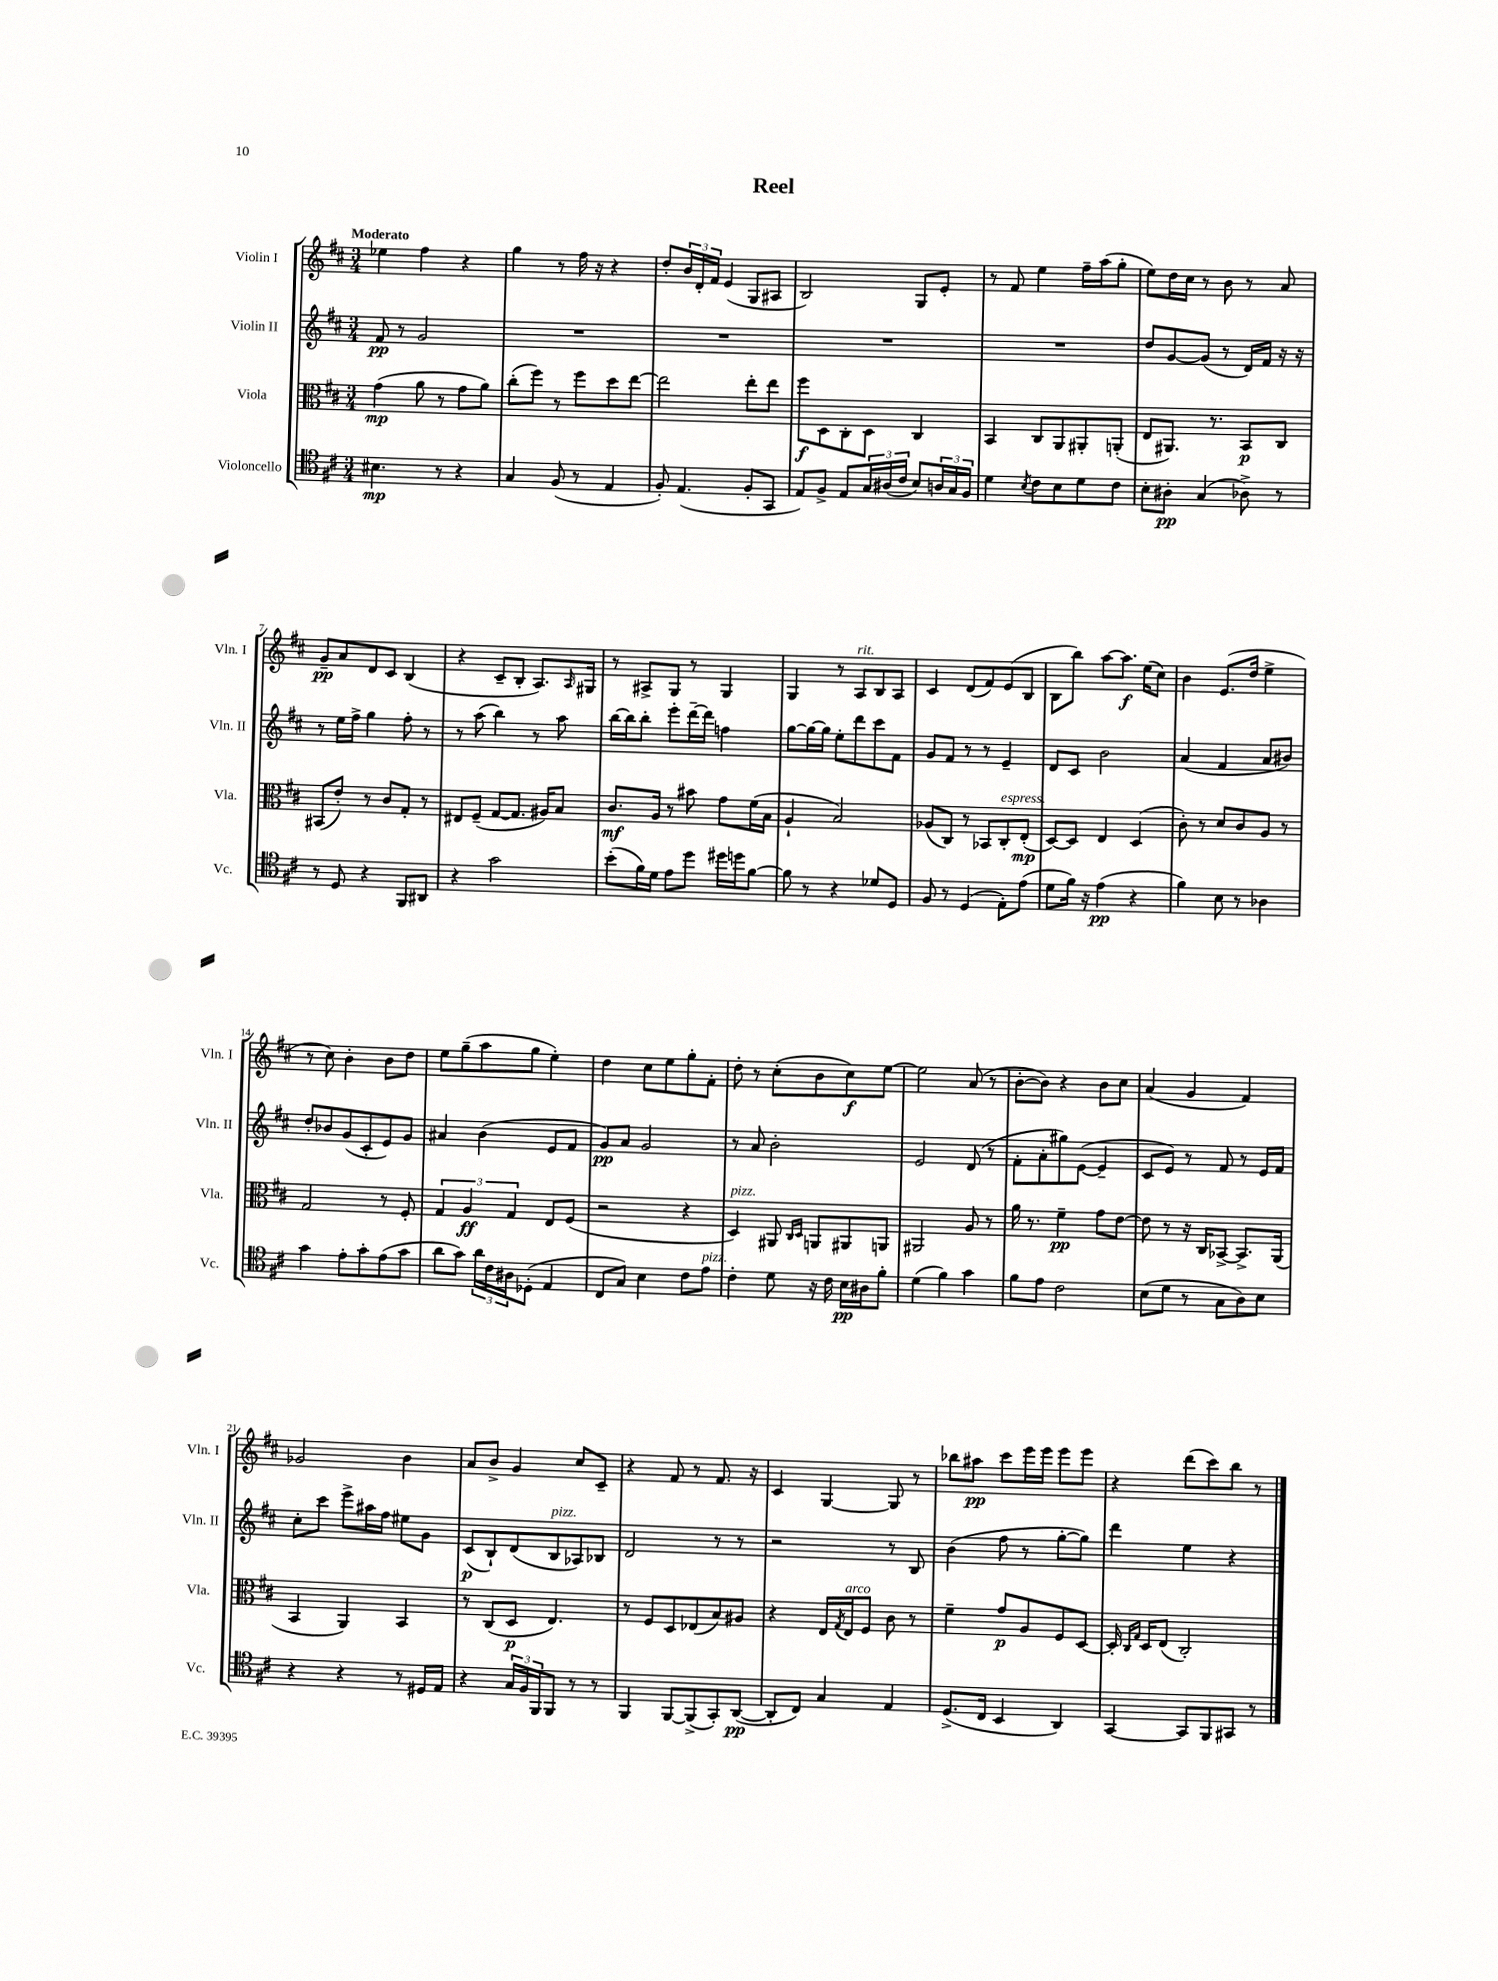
\header { title = "Reel" }
<<
\new StaffGroup <<
\new Staff = "s0" \with { instrumentName = "Violin I" shortInstrumentName = "Vln. I" } {
    \clef treble \key d \major \numericTimeSignature \time 3/4 \tempo "Moderato"
    ees''4 fis''4 r4 |
    g''4 r8 fis''16 r16 r4 |
    d''8-. \tuplet 3/2 { b'16 d'16-. fis'16 } e'4( g8 ais8 |
    b2) g8 e'8-. |
    r8 fis'8 e''4 fis''16-- a''16( g''8-. |
    e''8) d''16 cis''16 r8 b'8 r8 a'8 |
    g'8--\pp a'8 d'8 cis'8 b4( |
    r4 cis'8-- b8-. a8.) \grace { a16 } gis16 |
    r8 ais8-> g8 r8 g4 |
    g4 r8 a8^\markup { \italic "rit." } b8 a8 |
    cis'4 d'8( fis'8) e'8( b8 |
    b8 b''8) a''8~ a''8.\f e''16( cis''8) |
    b'4 e'8.( d''16 e''4-> |
    r8 cis''8) b'4-. b'8 d''8 |
    e''8 g''8--( a''8 g''8 e''4-.) |
    d''4 cis''8 e''8 g''8-. fis'8-. |
    d''8-. r8 cis''8-.( b'8 cis''8\f) e''8~ |
    e''2 a'8( r8 |
    b'8~-. b'8) r4 b'8 cis''8 |
    a'4( g'4 fis'4) |
    ges'2 b'4 |
    a'8 b'8-> g'4 cis''8 cis'8-- |
    r4 fis'8 r8 fis'8. r16 |
    cis'4 g4~ g8 r8 |
    bes''8 ais''8\pp cis'''8 e'''16 e'''16 e'''8 e'''8 |
    r4 d'''8( cis'''8) b''8 r8 \bar "|." |
}
\new Staff = "s1" \with { instrumentName = "Violin II" shortInstrumentName = "Vln. II" } {
    \clef treble \key d \major \numericTimeSignature \time 3/4
    fis'8\pp r8 g'2 |
    R2. |
    R2. |
    R2. |
    R2. |
    d''8 g'8~ g'8( r8 d'16) fis'16 r16 r16 |
    r8 e''16 fis''16-> g''4 fis''8-. r8 |
    r8 a''8( b''4) r8 a''8 |
    b''16~ b''16 b''8-. e'''8-. d'''16~-- d'''16 f''4 |
    g''8~ g''16~ g''16 e''8-. d'''8 cis'''8 fis'8 |
    g'8 fis'8 r8 r8 e'4-- |
    d'8 cis'8 b'2 |
    a'4( fis'4 a'8 bis'8) |
    d''8-. bes'8 g'8( cis'8-. e'8) g'8 |
    ais'4 b'4( e'8 fis'8 |
    g'8\pp) a'8 g'2 |
    r8 a'8 b'2-. |
    e'2 d'8( r8 |
    fis'8-. a'8-. gis''8) e'8~( e'4-- |
    cis'8 e'8) r8 fis'8 r8 e'16 fis'16 |
    cis''8-. cis'''8 e'''8-> ais''16 fis''16 eis''8 g'8 |
    cis'8\p( b8-!) d'8( b8^\markup { \italic "pizz." } aes8) bes8 |
    d'2 r8 r8 |
    r2 r8 b8 |
    b'4( fis''8 r8 g''8~-. g''8) |
    d'''4 e''4 r4 \bar "|." |
}
\new Staff = "s2" \with { instrumentName = "Viola" shortInstrumentName = "Vla." } {
    \clef alto \key d \major \numericTimeSignature \time 3/4
    g'4\mp( a'8 r8 g'8 a'8) |
    cis''8-.( fis''8) r8 fis''8 d''8 e''8~ |
    e''2 e''8-. e''8 |
    fis''8\f d8 cis8-. d8 cis4 |
    b,4 cis8 a,8 ais,8-. a,8-.( |
    e8 ais,8.) r8. b,8\p cis8 |
    bis,8( e'8-.) r8 cis'8 g8-. r8 |
    eis8 fis8--( g8~ g8. ais16) b8 |
    cis'8.\mf a16 r8 bis'8 g'8 fis'16( b16 |
    a4-! b2) |
    aes8( cis8) r8 bes,8 cis8-.^\markup { \italic "espress." } e8-.\mp( |
    d8~) d8 e4 d4( |
    cis'8-.) r8 d'8 cis'8 a8 r8 |
    g2 r8 fis8-. |
    \tuplet 3/2 { g4 a4\ff g4 } e8 fis8( |
    r2 r4 |
    d4^\markup { \italic "pizz." }) ais,8 \grace { cis16 d16 } a,8 ais,8 a,8 |
    ais,2 a8 r8 |
    a'16 r8. fis'4--\pp g'8 e'8~ |
    e'8 r8 r16 cis16 bes,8~-> bes,8.-> a,16( |
    b,4 a,4) b,4 |
    r8 cis8( d8\p e4.) |
    r8 fis8 d8 ees8( b8) ais8 |
    r4 e16 \acciaccatura { g8 } e16^\markup { \italic "arco" } fis8 cis'8 r8 |
    fis'4-- g'8\p a8 fis8 d8~ |
    d16-. \grace { cis16 g16 } d16 e8( cis2-.) \bar "|." |
}
\new Staff = "s3" \with { instrumentName = "Violoncello" shortInstrumentName = "Vc." } {
    \clef tenor \key d \major \numericTimeSignature \time 3/4
    bis4.\mp r8 r4 |
    g4 fis8( r8 e4 |
    fis8-.) e4.( fis8-. g,8 |
    e8) fis8-> e8 \tuplet 3/2 { g16 ais16( cis'16 } b8) \tuplet 3/2 { a16 g16 fis16 } |
    d'4 \acciaccatura { b8 } cis'8 b8 d'8 cis'8 |
    b8-. ais8-.\pp g4( aes8->) r8 |
    r8 d8 r4 fis,8 ais,8 |
    r4 g'2 |
    b'8-.( fis'16) d'16 e'8 d''8 dis''16 d''16 fis'8~ |
    fis'8 r8 r4 des'8 d8 |
    fis8 r8 d4( e8-.) e'8( |
    d'8 fis'16) r16 e'4\pp( r4 |
    fis'4) b8 r8 aes4 |
    g'4 e'8-. g'8-. e'8( g'8 |
    a'8 g'8) \tuplet 3/2 { a'16 cis'16 ais16 } des8-.( e4 |
    cis8 g8) b4 cis'8 e'8^\markup { \italic "pizz." } |
    cis'4-. d'8 r16 cis'16 b16\pp ais16 fis'8-. |
    d'4( fis'4) g'4 |
    fis'8 e'8 cis'2 |
    b8( d'8 r8 g8 a8) b8 |
    r4 r4 r8 dis16 e16 |
    r4 \tuplet 3/2 { g16 fis16 fis,16 } fis,8 r8 r8 |
    fis,4 fis,8~ fis,8->( g,8-.) a,8~\pp( |
    a,8-. cis8) g4 e4 |
    d8.->( cis16 b,4 a,4) |
    g,4~ g,8 fis,8 gis,8 r8 \bar "|." |
}
>>
>>
